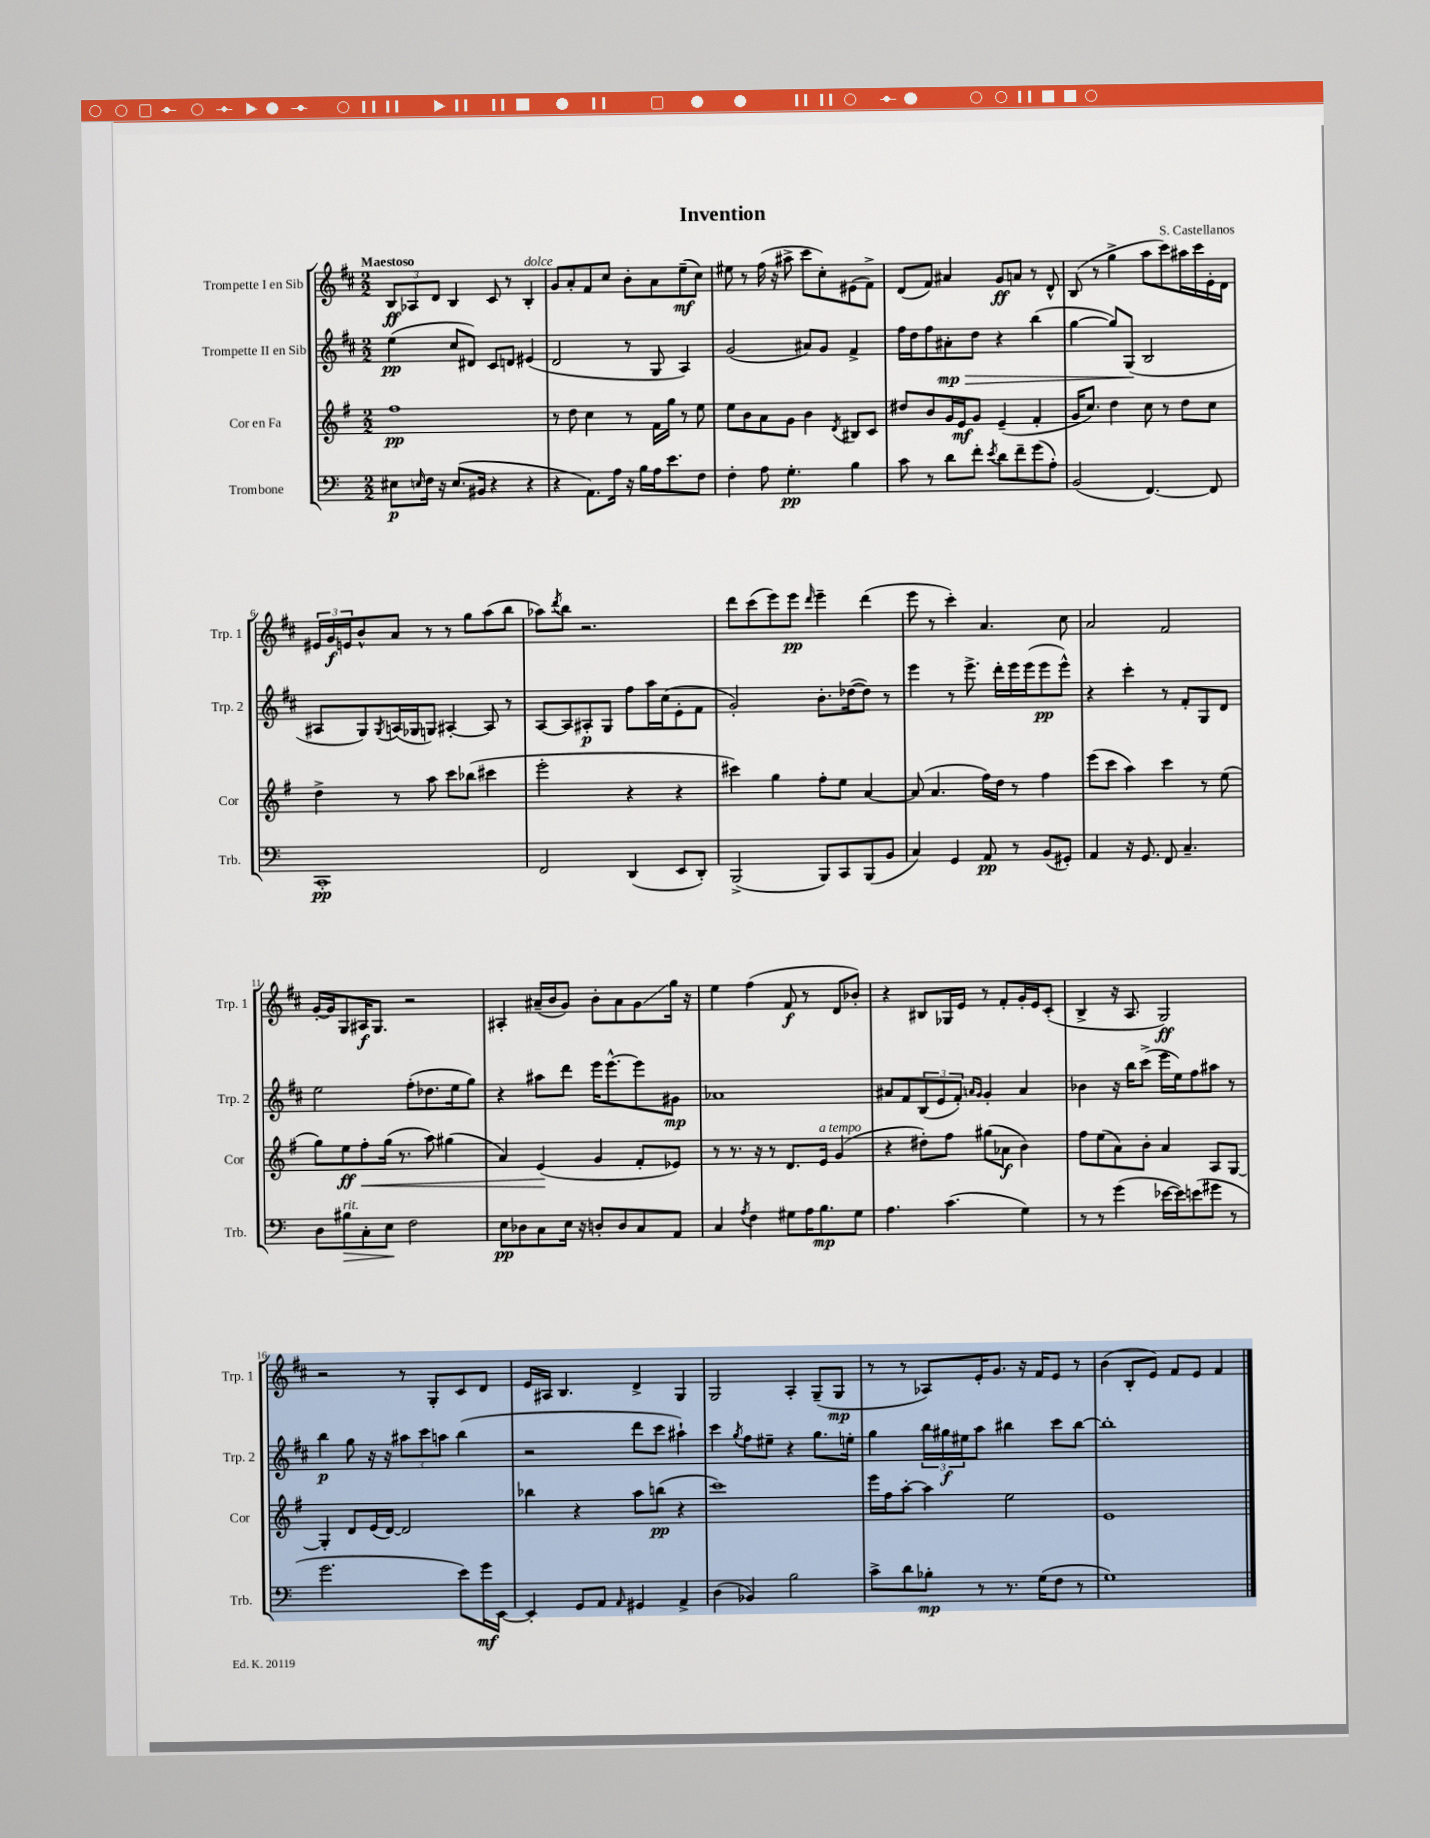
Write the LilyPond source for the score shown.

\header { title = "Invention" composer = "S. Castellanos" }
<<
\new StaffGroup <<
\new Staff = "s0" \with { instrumentName = "Trompette I en Sib" shortInstrumentName = "Trp. 1" } {
    \clef treble \key d \major \numericTimeSignature \time 2/2 \tempo "Maestoso"
    \tuplet 3/2 { b8\ff aes8 d'8 } b4 cis'8 r8 b4-.^\markup { \italic "dolce" } |
    g'8 a'8-. fis'8 cis''8 b'8-. a'8 e''8--\mf( cis''8) |
    eis''8 r8 fis''16( r16 ais''8-> cis'''8 cis''8-.) eis'8( fis'8->) |
    d'8( fis'8) ais'4 g'8\ff a'8 r8 d'8-^ |
    b8( r8 g''4-> a''8 cis'''8) ais''16 cis'''16 e'16-. d'16 |
    \tuplet 3/2 { eis'16 g'16\f e'16 } b'8-^ a'8 r8 r8 g''8 a''8( b''8 |
    aes''8) \acciaccatura { d'''8 } b''8 r2. |
    d'''8 cis'''8( e'''8) e'''8\pp \grace { d'''16 } e'''4-- d'''4( |
    e'''8 r8 cis'''4-.) a'4. cis''8 |
    a'2 fis'2 |
    g'16~-. g'16 g8 ais16\f g8. r2 |
    ais4-. ais'16--( b'16 g'8) b'8-. ais'8 g'8\glissando g''16 r16 |
    e''4 fis''4( fis'8\f r8 d'8 bes'8-.) |
    r4 bis8 ges16 e'16 r8 fis'8-. g'16-. e'16 cis'8-.( |
    b4-> r16 a8. g2\ff) |
    r2 r8 g8-. cis'8 d'8 |
    e'16 ais16 b4. d'4-> g4 |
    g2 a4-. g8--( g8\mp |
    r8 r8 aes8) e'16-. g'8. r16 fis'16 e'8 r8 |
    b'4( b8-. e'8) fis'8 e'8 fis'4 \bar "|." |
}
\new Staff = "s1" \with { instrumentName = "Trompette II en Sib" shortInstrumentName = "Trp. 2" } {
    \clef treble \key d \major \numericTimeSignature \time 2/2
    e''4\pp( cis''8 dis'8) cis'8 d'8 eis'4( |
    d'2 r8 g8 a4) |
    g'2( ais'8) g'8 fis'4-> |
    fis''16 d''16 fis''8 ais'8-.\mp\> d''8 r4 b''4( |
    g''4~ g''8) g8\!( b2 |
    ais8 g8) \acciaccatura { g8 } a16( ges16 g8) ais4~-. ais8 r8 |
    a8~ a8 ais8-.\p g8 fis''8 a''16 cis''16( e'8-. fis'8 |
    g'2-.) b'8.-. des''16~( des''8) r8 |
    e'''4 r8 e'''8.-> d'''16-. e'''16 e'''16( e'''8\pp e'''8-^) |
    r4 cis'''4-. r8 fis'8-. g8 d'8 |
    e''2 fis''8-.( des''8. e''16 g''8) |
    r4 ais''8 d'''8 e'''16 e'''8.~-^ e'''8 gis'8\mp |
    aes'1 |
    ais'8 fis'8 \tuplet 3/2 { b8( e'8 fis'8-.) } \grace { a'16 g'16 } g'4-. a'4 |
    bes'4 r16 b''16 cis'''8->( e'''16 e''16) fis''8 ais''8 r8 |
    b''4\p g''8 r16 r16 \tuplet 3/2 { ais''8 cis'''8 a''8 } b''4( |
    r2 d'''8 cis'''8 ais''4-!) |
    cis'''4 \acciaccatura { g''8 } fis''8 eis''8-- r4 g''8. e''16-. |
    g''4 \tuplet 3/2 { b''16 gis''16\f eis''16 } a''8 bis''4 cis'''8 bis''8~ |
    bis''1-. \bar "|." |
}
\new Staff = "s2" \with { instrumentName = "Cor en Fa" shortInstrumentName = "Cor" } {
    \clef treble \key g \major \numericTimeSignature \time 2/2
    fis''1\pp |
    r8 d''8 c''4 r8 fis'16 g''16 r8 e''8 |
    e''8 b'8 a'8 g'8 b'4 \acciaccatura { d'8 } bis8 c'8 |
    dis''8 b'8 g'16 e'16\mf g'8 e'4--( fis'4-. |
    g'16 c''8.) d''4 c''8 r8 d''8 c''8 |
    d''4-> r8 a''8 c'''8 bes''8( cis'''4 |
    e'''2-. r4 r4 |
    cis'''4) g''4 fis''8-. e''8 a'4~ |
    a'8( a'4. fis''16) d''16 r8 fis''4 |
    e'''8( c'''8 a''4) c'''4 r8 e''8( |
    g''8) e''8\ff fis''8-.\< g''16( r8. a''8) gis''4( |
    a'4) e'4\!( g'4 fis'8-. ees'8) |
    r8 r8. r16 r8 d'8. e'16^\markup { \italic "a tempo" } g'4( |
    r4 dis''8-.) fis''8 gis''8( aes'8\f b'4) |
    fis''8 e''8( a'8) b'8-. a'4 a8 g8~ |
    g4-. d'8 e'16( d'16~) d'2 |
    bes''4 r4 a''8 b''8\pp( r4 |
    c'''1) |
    e'''16 fis''16 a''8~-. a''4 e''2 |
    e'1 \bar "|." |
}
\new Staff = "s3" \with { instrumentName = "Trombone" shortInstrumentName = "Trb." } {
    \clef bass \key c \major \numericTimeSignature \time 2/2
    eis8\p \grace { e16 } f16 r16 e8.( bis,16 r4 r4 |
    r4 a,8.) a16 r16 b16 a16 e'8. f8 |
    f4-. a8 g4.-.\pp b4 |
    c'8 r8 d'8 f'8-. \acciaccatura { e'8 } d'8 f'8-- g'8( a8-.) |
    b,2( f,4.~) f,8 |
    c,1-.\pp |
    f,2 d,4( e,8 d,8-.) |
    b,,2->( b,,8) c,8 b,,8( b,8 |
    c4) g,4 a,8\pp r8 b,8( gis,8-.) |
    a,4 r16 g,8. f,8 c4.-- |
    d8 bis8\>^\markup { \italic "rit." } c8-. e8\! f2 |
    e8\pp des8 c8 e16 r16 d8-. d8 c8 a,8 |
    c4 \acciaccatura { a8 } f4 gis8 a16 b8.\mp gis8 |
    a4. c'4.( g4) |
    r8 r8 g'4( ees'16~ ees'16) e'8( gis'8 r8 |
    g'2. e'8) g'16\mf e,16~ |
    e,4-. g,8 a,8 \grace { a,16 } gis,4 a,4-> |
    d4( bes,4) b2 |
    c'8-> d'8 bes8-.\mp r8 r8. g16( f8 r8 |
    g1) \bar "|." |
}
>>
>>
